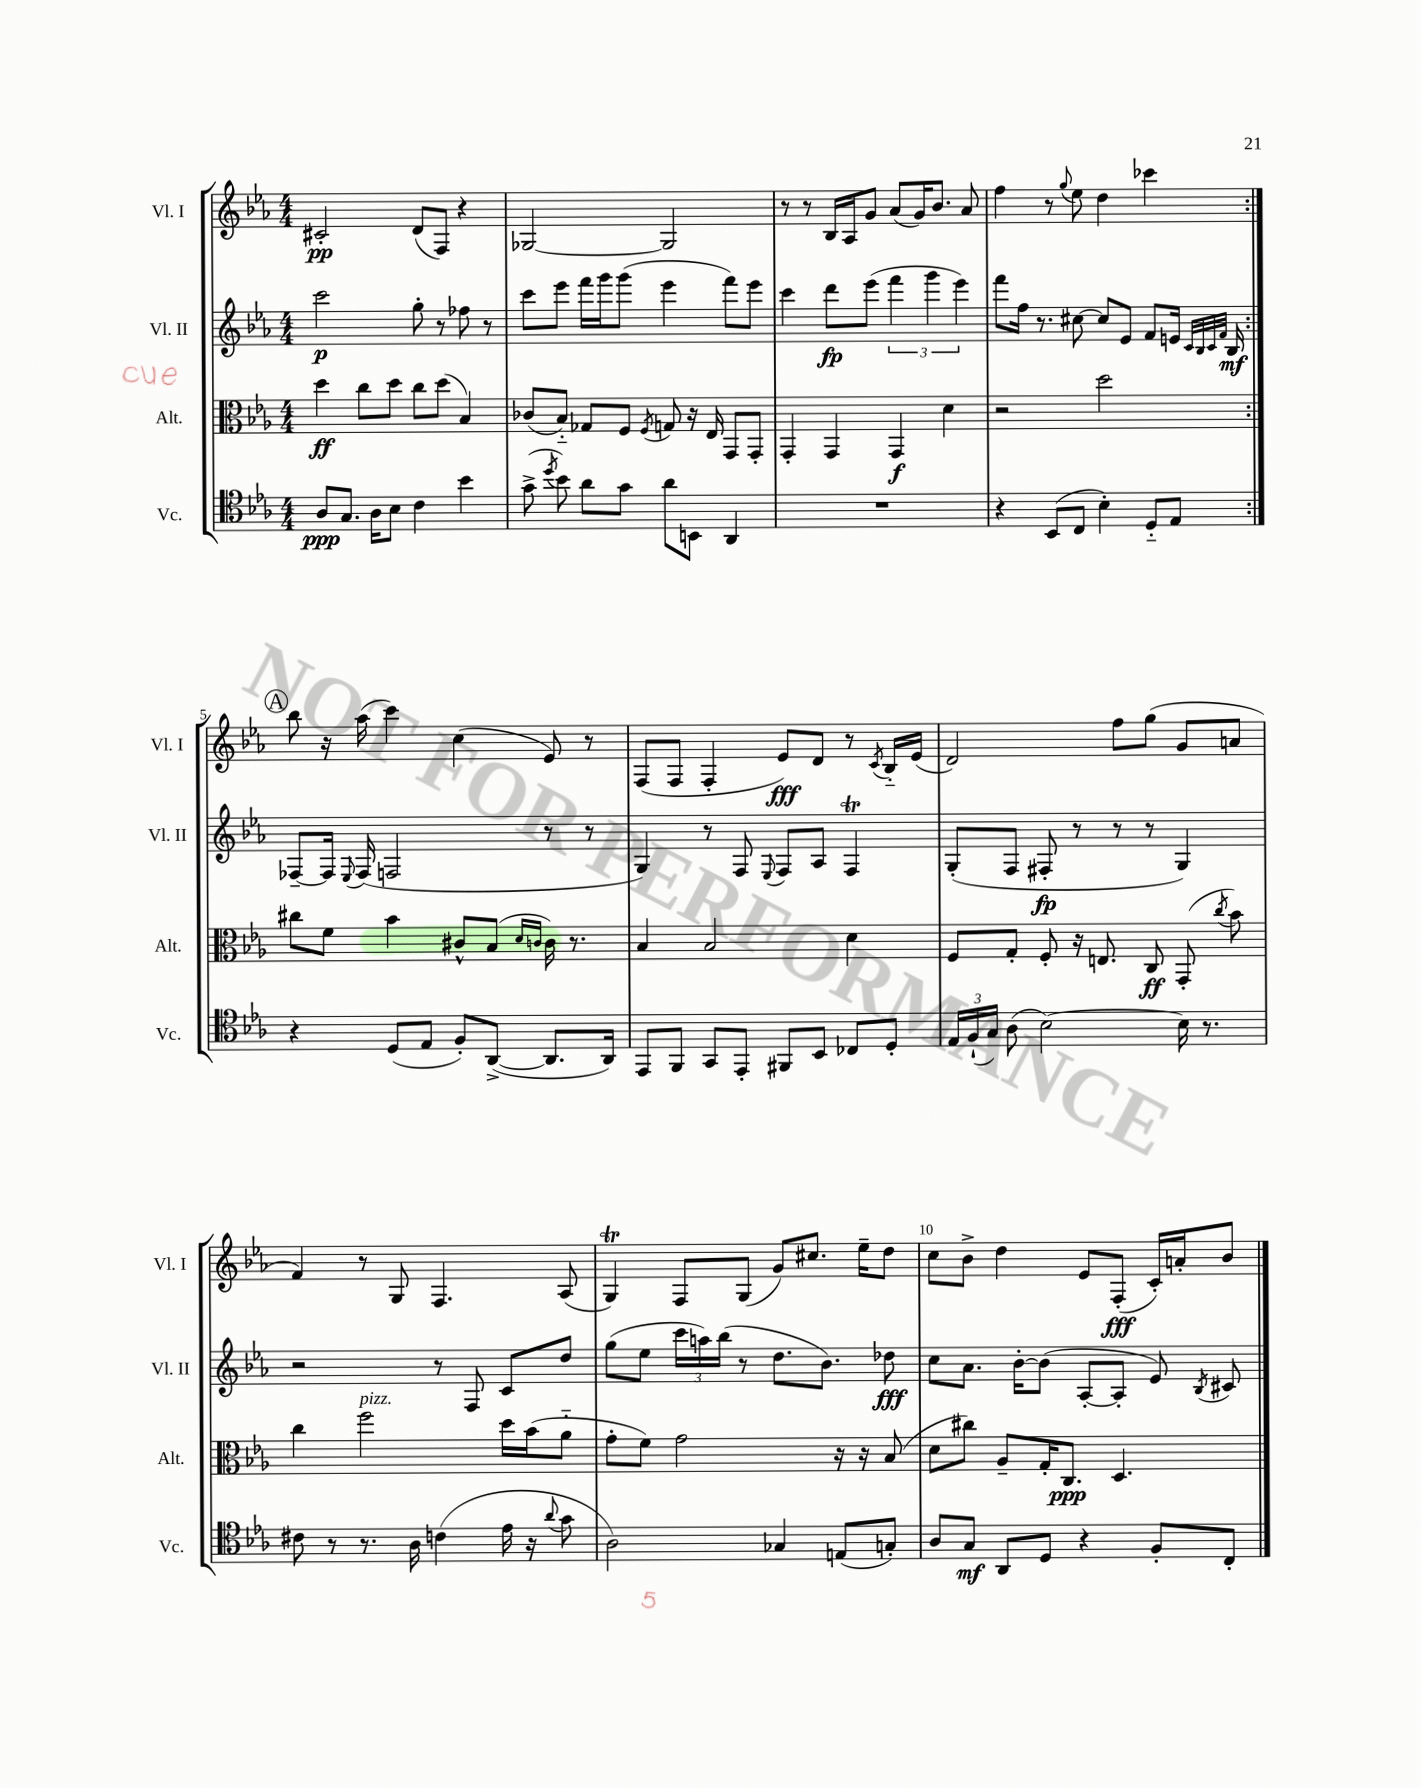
<<
\new StaffGroup <<
\new Staff = "s0" \with { instrumentName = "Vl. I" shortInstrumentName = "Vl. I" } {
    \clef treble \key ees \major \numericTimeSignature \time 4/4
    \autoBeamOff \repeat volta 2 { cis'2-.\pp d'8[( f8]) r4 |
    ges2~ ges2 |
    r8 r8 bes16[ aes16 g'8] aes'8[( g'16) bes'8.] aes'8 |
    f''4 r8 \appoggiatura { g''8 } ees''8 d''4 ces'''4 | }
    \mark \markup { \circle "A" } bes''8 r16 aes''16( c'''4) c''4( ees'8) r8 |
    f8[( f8] f4-. ees'8[\fff) d'8] r8 \acciaccatura { c'8 } bes16[-_ ees'16]( |
    d'2) f''8[ g''8]( g'8[ a'8] |
    f'4) r8 g8 f4. aes8( |
    g4\trill) f8[ g8]( g'8[) cis''8.] ees''16[-- d''8] |
    c''8[ bes'8]-> d''4 ees'8[ f8]-.\fff( c'16[-.) a'16-. bes'8] \bar "|." |
}
\new Staff = "s1" \with { instrumentName = "Vl. II" shortInstrumentName = "Vl. II" } {
    \clef treble \key ees \major \numericTimeSignature \time 4/4
    \autoBeamOff \repeat volta 2 { c'''2\p g''8-. r8 fes''8 r8 |
    c'''8[ ees'''8] f'''16[ g'''16 g'''8]( ees'''4 f'''8[) ees'''8] |
    c'''4 d'''8[\fp ees'''8]( \tuplet 3/2 { f'''4 g'''4 ees'''4) } |
    f'''8[ f''16] r8. cis''8~ cis''8[ ees'8] f'8[ e'16] \grace { c'32[ bes32 c'32 f'32] } bes16\mf | }
    \mark \markup { \circle "A" } fes8[~-- fes16] \appoggiatura { ees8 } fes16( f2 r8 r8 |
    g4) r8 f8 \appoggiatura { ees8 } f8[ aes8] f4\trill |
    g8[-.( f8] fis8-.\fp r8 r8 r8 g4) |
    r2 r8 f8 c'8[ d''8] |
    g''8[( ees''8] \tuplet 3/2 { c'''16[ a''16) bes''16]( } r8 d''8.[ bes'8.]) des''8\fff |
    c''8[ aes'8.] bes'16[~-. bes'8]( aes8[~-. aes8]-. ees'8) \acciaccatura { bes8 } cis'8 \bar "|." |
}
\new Staff = "s2" \with { instrumentName = "Alt." shortInstrumentName = "Alt." } {
    \clef alto \key ees \major \numericTimeSignature \time 4/4
    \autoBeamOff \repeat volta 2 { d''4\ff c''8[ d''8] c''8[ d''8]( bes4) |
    ces'8[( bes8]-_) ges8[ f8] \acciaccatura { f8 } g8 r16 ees16 g,8[ g,8]-. |
    g,4-. g,4 g,4\f d'4 |
    r2 d''2 | }
    \mark \markup { \circle "A" } cis''8[ f'8] bes'4 cis'8[-^ bes8]( \grace { d'16[ c'16] } c'16) r8. |
    bes4 bes2 d'4 |
    f8[ g8]-. f8-. r16 e8. c8\ff g,8-.( \acciaccatura { c''8 } bes'8) |
    c''4 f''2^\markup { \italic "pizz." } d''16[ bes'16( aes'8]-_ |
    g'8[-. f'8]) g'2 r16 r16 bes8( |
    d'8[ cis''8]) aes8[-- g16-. c8.]\ppp d4. \bar "|." |
}
\new Staff = "s3" \with { instrumentName = "Vc." shortInstrumentName = "Vc." } {
    \clef tenor \key ees \major \numericTimeSignature \time 4/4
    \autoBeamOff \repeat volta 2 { aes8[\ppp g8.] aes16[ bes8] c'4 bes'4 |
    g'8->( \acciaccatura { d''8 } bes'8) aes'8[ g'8] aes'8[ b,8] aes,4 |
    R1 |
    r4 bes,8[( c8] bes4-.) d8[-_ ees8] | }
    \mark \markup { \circle "A" } r4 d8[( ees8] f8[-.) aes,8]~->( aes,8.[ aes,16]) |
    ees,8[ f,8] g,8[ ees,8]-. fis,8[ bes,8] ces8[ d8]-. |
    \tuplet 3/2 { ees16[ f16-!( g16]) } aes8( bes2~) bes16 r8. |
    cis'8 r8 r8. aes16 c'4( ees'16 r16 \appoggiatura { aes'8 } g'8 |
    aes2) ges4 e8[( g8]-.) |
    aes8[ g8]\mf aes,8[ d8] r4 f8[-. c8]-. \bar "|." |
}
>>
>>
\layout { \context { \Score \override BarNumber.break-visibility = ##(#f #t #t) barNumberVisibility = #(every-nth-bar-number-visible 5) } }
